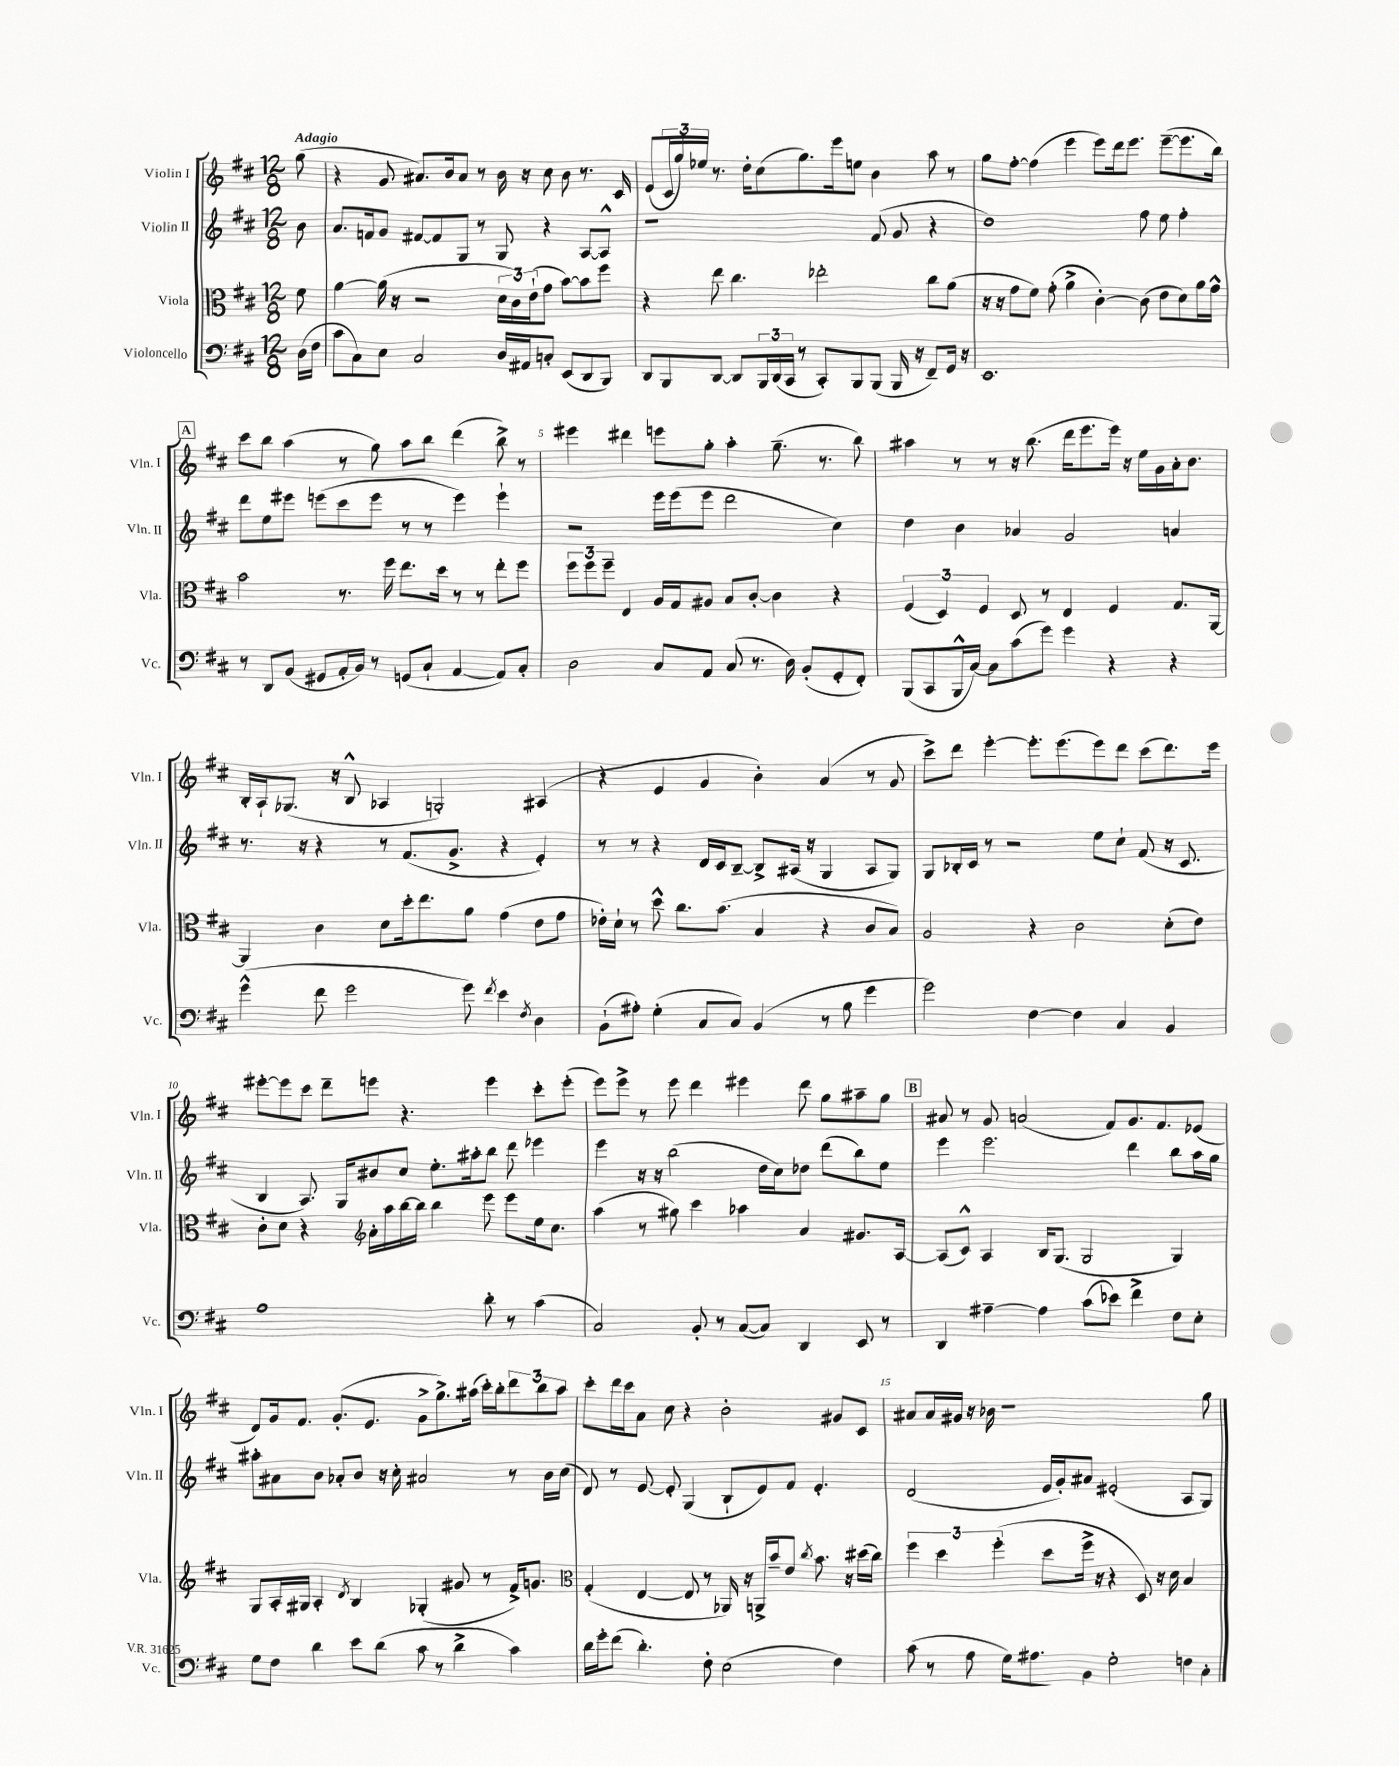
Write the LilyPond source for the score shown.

<<
\new StaffGroup <<
\new Staff = "s0" \with { instrumentName = "Violin I" shortInstrumentName = "Vln. I" } {
    \clef treble \key d \major \numericTimeSignature \time 12/8 \partial 8 \tempo "Adagio"
    g''8( |
    r4 g'8 ais'8.) b'16 ais'8 r8 b'16 r16 cis''8 b'8 r8. cis'16 |
    e'8( \tuplet 3/2 { cis'16 g''16) ees''16 } r8. d''16-. cis''8( g''8.) e'''16 e''8 b'4 a''8 r8 |
    g''8 fis''8~-. fis''4( e'''4 e'''8) d'''16 e'''8. e'''8~--( e'''8. b''16) |
    \mark \markup { \box "A" } cis'''8 b''8 a''4( r8 g''8) a''8 b''8 d'''4( b''8->) r8 |
    eis'''4 dis'''4 e'''8 g''8-. a''4-. g''8.--( r8. b''8) |
    ais''4 r8 r8 r16 b''8.( d'''16 e'''8. e'''16) r16 e''16 g'16 a'16-. b'8. |
    b16-. a16-! ges8.( r16 b8-^ aes4 g2-.) ais4( |
    r4 e'4 g'4 b'4-.) a'4( r8 g'8 |
    cis'''8->) d'''8 e'''4~-. e'''8.-. e'''8.( e'''8) d'''8 cis'''8( d'''8.) e'''16 |
    eis'''8~-. eis'''8 cis'''8 d'''8-- e'''8 r4. e'''4 cis'''8-. e'''8-.( |
    e'''8) e'''8-> r8 e'''8 d'''4 eis'''4 d'''8 g''8 ais''8-- g''8 |
    \mark \markup { \box "B" } ais'8 r8 g'8 a'2( fis'8) g'8. fis'8. ees'8( |
    d'8) g'16 fis'8. g'8.-.( e'8. g'8-> g''8.->) ais''16( cis'''16-.) b''16-. \tuplet 3/2 { d'''8 b''8 ais''8 } |
    cis'''8-. d'''16 cis'''16 a'8 cis''8 r4 b'2-. gis'8 cis'8 |
    ais'8 ais'16 gis'16 r16 bes'16 r1 g''8 \bar "|." |
}
\new Staff = "s1" \with { instrumentName = "Violin II" shortInstrumentName = "Vln. II" } {
    \clef treble \key d \major \numericTimeSignature \time 12/8 \partial 8
    b'8 |
    a'8. f'16 g'8 fis'8~ fis'8 g8 r8 g8 r4 a8~ a8-^ |
    r1 fis'8( g'8 r4 |
    d''1) fis''8 e''8 fis''4-. |
    \mark \markup { \box "A" } d'''8 e''8 eis'''8 e'''8( cis'''8 e'''8 r8 r8 e'''4) e'''4-! |
    r2 e'''16 e'''16( e'''8 d'''2 cis''4) |
    d''4 b'4 aes'4 g'2 a'4 |
    r8. r16 r4 r8 fis'8.( g'8.-> r4 e'4-.) |
    r8 r8 r4 d'16 cis'16 b8~-- b8-> ais16( r16 g4 ais8 g8) |
    g8 bes16-. cis'16 r8 r2 e''8 cis''8-! fis'8( r16 cis'8. |
    b4 a8.) g16 bis'8 cis''8 e''8.-. ais''16-. b''8 d'''8 ees'''4 |
    e'''4 r16 r16 b''2( d''16 cis''16) des''8 d'''8( b''8) e''8 |
    \mark \markup { \box "B" } e'''4 e'''2. d'''4 b''8 a''16 g''16 |
    ais''8-. ais'8 b'8 aes'8-. b'8 r16 cis''16-. ais'2 r8 b'16 cis''16( |
    d'8) r8 e'8~ e'8-. g4( b8-! e'8) fis'8 e'4.-. |
    d'2( e'16 g'16-.) ais'8 eis'2-.( a8 g8) \bar "|." |
}
\new Staff = "s2" \with { instrumentName = "Viola" shortInstrumentName = "Vla." } {
    \clef alto \key d \major \numericTimeSignature \time 12/8 \partial 8
    fis'8 |
    a'4~ a'16( r16 r2 \tuplet 3/2 { d'16 cis'16) e'16-!( } g'8 b'8~) b'8 fis''8 |
    r4 e''8 cis''4. ees''2-. cis''8 a'8( |
    r16 r16 g'8 fis'8) g'8-.( a'4-> cis'4~-.) cis'8( e'8 d'8) a'16 g'16-^ |
    \mark \markup { \box "A" } b'2 r8. fis''16 e''8. d''16 r8 r8 e''8-. fis''8 |
    \tuplet 3/2 { fis''8 fis''8 fis''8-- } e4 a16 g16 ais8 b8 cis'8~-. cis'4 r4 |
    \tuplet 3/2 { fis4( d4) fis4 } d8 r8 e4 fis4 g8. a,16~ |
    a,4 cis'4 d'8 d''16-. e''8. a'8 g'4( e'8 g'8 |
    ees'16-.) d'16-! r8 d''8-^ cis''8. b'8.( b4 r4 cis'8 b8) |
    a2 r4 cis'2 d'8-.( e'8) |
    cis'8-. d'8 r4 \clef treble a'16-. a''16 b''16~ b''16 b''4 e'''8 e'''8 e''16 cis''8. |
    a''4( r8 gis''8) cis'''4 aes''4 a'4 gis'8. a16~ |
    \mark \markup { \box "B" } a8( cis'8-^) a4 b16 g8.( g2 g4) |
    g8 a16-. gis16 a4-. \acciaccatura { d'8 } b4 ges4-.( gis'8 r8 fis'16->) g'8. |
    \clef alto g4-.( e4~ e8 r8 aes,16) r16 a,16-> b'16-- e'8 \acciaccatura { cis''8 } b'8. r16 dis''16( cis''16) |
    \tuplet 3/2 { fis''4 d''4 fis''4-.( } d''8 fis''16-> r16 r4 d8) r16 d'16 b4 \bar "|." |
}
\new Staff = "s3" \with { instrumentName = "Violoncello" shortInstrumentName = "Vc." } {
    \clef bass \key d \major \numericTimeSignature \time 12/8 \partial 8
    d16( fis16 |
    cis'8 cis8) e8 cis2 d16 ais,16 c8-. e,8( d,8 b,,8) |
    d,8 b,,8 d,8~ d,8 \tuplet 3/2 { b,,16 d,16( cis,16 } r8 cis,8-.) b,,8 b,,8( b,,16 r16 fis,8--) g,16 r16 |
    e,1. |
    \mark \markup { \box "A" } r8 d,8 b,8( gis,8 a,16-. b,16) r8 g,8( cis8-! a,4~ a,8) cis8-. |
    d2 cis8 a,8 cis8( r8. d16) b,8-.( g,8-. fis,8-.) |
    b,,8( cis,8 b,,16-^ cis16~) cis8 cis'8( g'8) g'4 r4 r4 |
    g'4-^( fis'8 g'2 g'8) \acciaccatura { fis'8 } e'4 \acciaccatura { fis8 } d4 |
    b,8-!( ais8-.) g4-.( cis8 cis8) b,4( r8 b8 g'4 |
    g'2) fis4~ fis4 cis4 b,4 |
    a1 d'8-. r8 cis'4( |
    cis2) b,8-. r8 cis8~( cis8) d,4 e,8 r8 |
    \mark \markup { \box "B" } d,4 ais4~-- ais4 cis'8( ees'8) fis'4-> fis8 e8-. |
    g8 fis8 d'4 e'8 d'8( cis'8 r8 d'4-> cis'4) |
    d'16 g'16-. fis'8( d'4.-.) fis8-. e2( fis4) |
    cis'8( r8 a8 g16) ais8. b,8 g2-. f8 cis8-. \bar "|." |
}
>>
>>
\layout { \context { \Score \override BarNumber.break-visibility = ##(#f #t #t) barNumberVisibility = #(every-nth-bar-number-visible 5) } }
